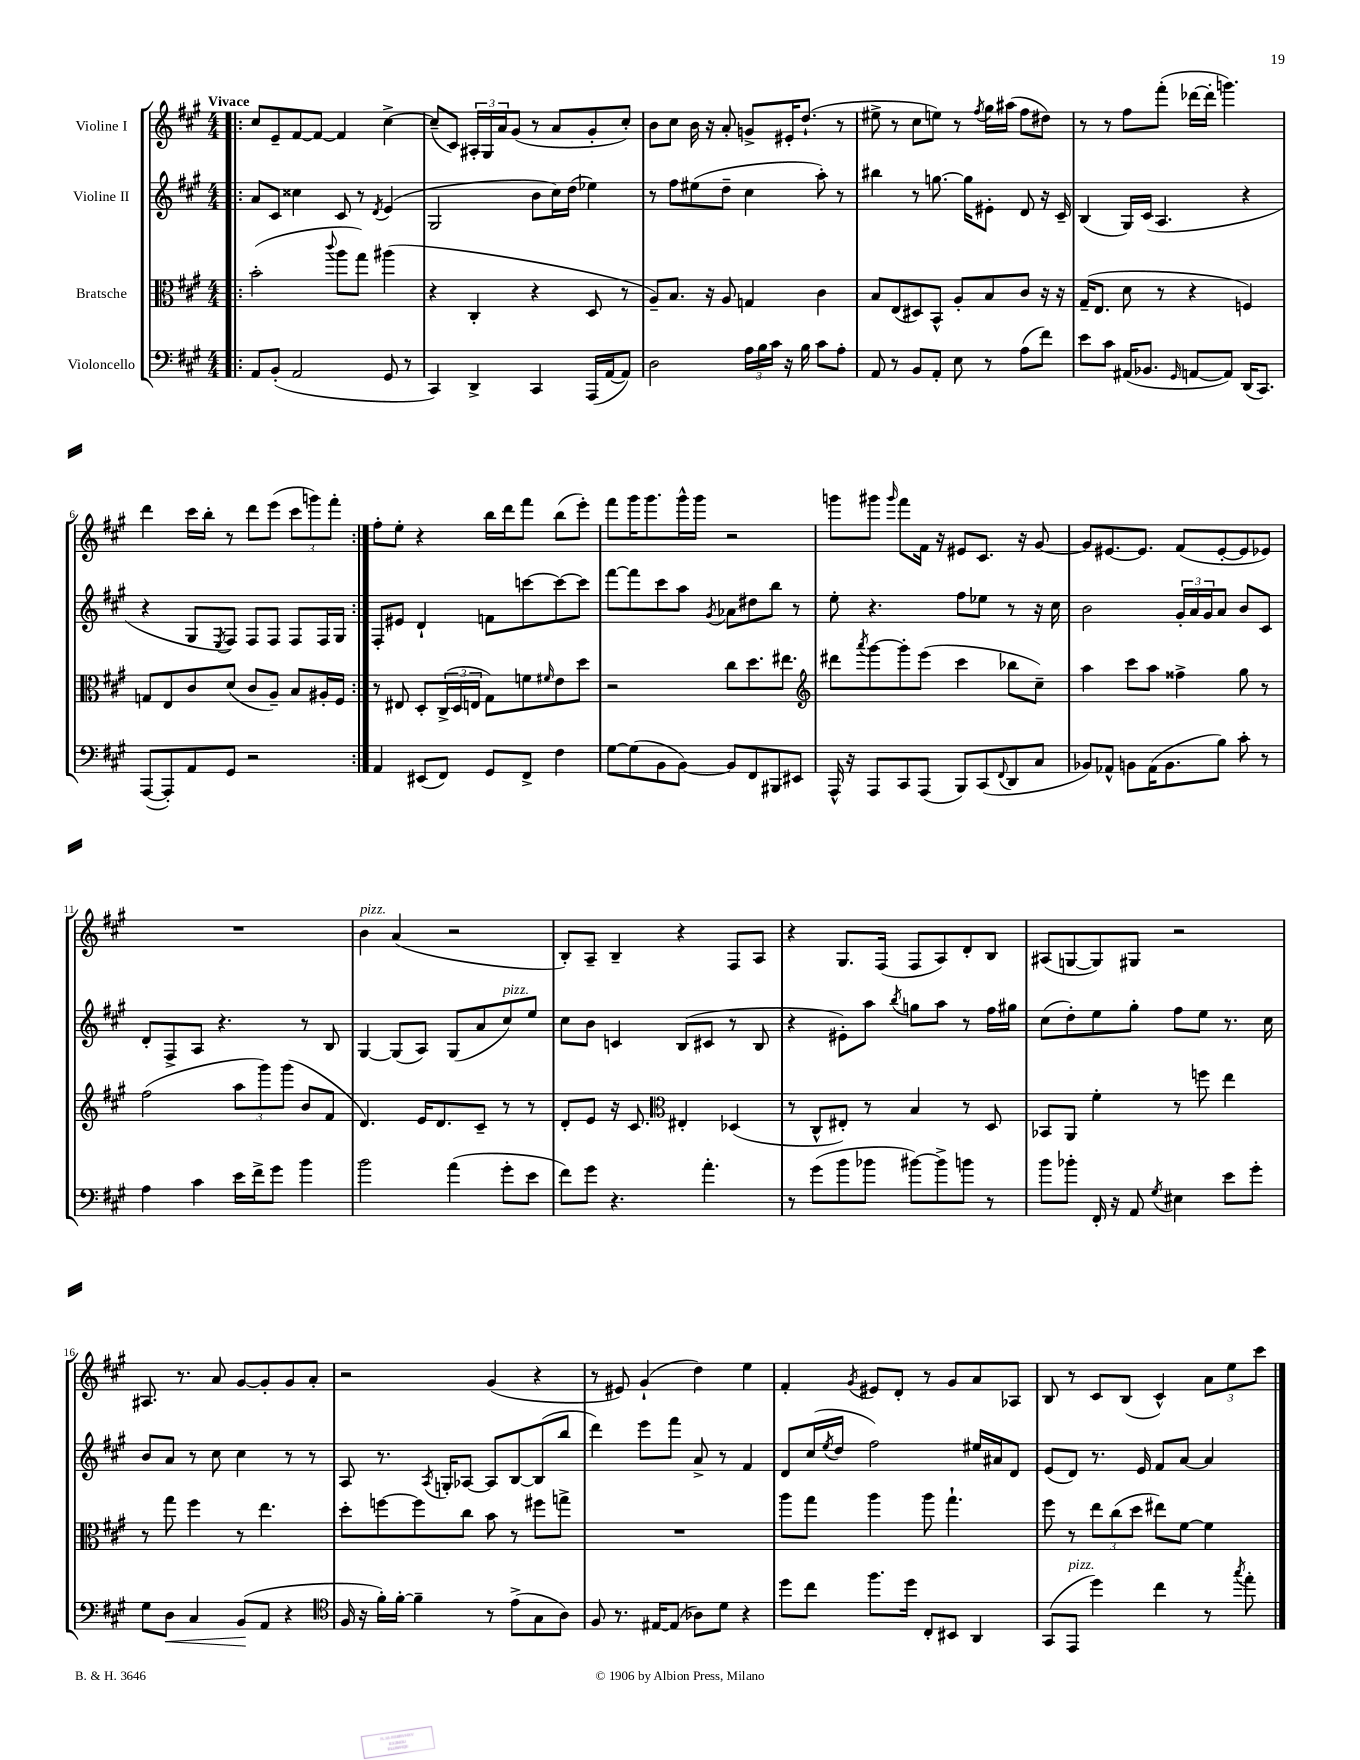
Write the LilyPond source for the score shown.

<<
\new StaffGroup <<
\new Staff = "s0" \with { instrumentName = "Violine I" } {
    \clef treble \key a \major \numericTimeSignature \time 4/4 \tempo "Vivace"
    \repeat volta 2 { \bar ".|:" cis''8 e'8-- fis'8~ fis'8~ fis'4 cis''4~-> |
    cis''8--( cis'8) \tuplet 3/2 { ais16-. gis16 a'16 } gis'8( r8 a'8 gis'8-. cis''8-.) |
    b'8 cis''8 b'16 r16 a'8-. g'8-> eis'16-. d''8.-!( r8 |
    eis''8-> r8 cis''8 e''8) r8 \acciaccatura { fis''8 } gis''16 ais''16( fis''8 dis''8) |
    r8 r8 fis''8 fis'''8-.( des'''16~ des'''16-. g'''4.) |
    d'''4 cis'''16 b''16-. r8 d'''8 e'''8( \tuplet 3/2 { cis'''8 g'''8) fis'''8-. } | }
    fis''8-. e''8-. r4 b''16 d'''16 fis'''8 b''8( e'''8-.) |
    fis'''8 gis'''16 gis'''8. gis'''16-^ gis'''16 r2 |
    g'''8 gis'''8 \grace { gis'''16 } fis'''8 fis'16 r16 eis'8 cis'8. r16 gis'8~ |
    gis'8 eis'8.~ eis'8. fis'8( eis'8~-. eis'8 ees'8) |
    R1 |
    b'4^\markup { \italic "pizz." } a'4( r2 |
    b8-.) a8-- b4-- r4 fis8 a8 |
    r4 gis8. fis16( fis8 a8) d'8-. b8 |
    ais8( g8~ g8) gis8 r2 |
    ais8. r8. a'8 gis'8~ gis'8-. gis'8 a'8-. |
    r2 gis'4( r4 |
    r8 eis'8) gis'4-!( d''4) e''4 |
    fis'4-. \acciaccatura { gis'8 } eis'8 d'8-. r8 gis'8 a'8 aes8 |
    b8 r8 cis'8 b8( cis'4-^) \tuplet 3/2 { a'8 e''8 cis'''8 } \bar "|." |
}
\new Staff = "s1" \with { instrumentName = "Violine II" } {
    \clef treble \key a \major \numericTimeSignature \time 4/4
    \repeat volta 2 { \bar ".|:" a'8 cis'8 cisis''4 cis'8 r8 \acciaccatura { d'8 } e'4( |
    gis2 b'8 cis''16) d''16( ees''4) |
    r8 fis''8 eis''8( d''8-- cis''4 a''8-.) r8 |
    bis''4 r8 g''8.~ g''16 eis'8-. d'8 r16 cis'16-- |
    b4( gis16) cis'16( a4. r4 |
    r4 gis8 \acciaccatura { e8 } fis8) fis8 fis8 fis8 fis16 gis16 | }
    fis8-. eis'8 d'4-! f'8 c'''8~ c'''8~ c'''8 |
    fis'''8~ fis'''8 cis'''8 a''8 \acciaccatura { gis'8 } aes'8 dis''8 b''8 r8 |
    e''8-. r4. fis''8 ees''8 r8 r16 cis''16 |
    b'2 \tuplet 3/2 { gis'16-. a'16 gis'16 } a'8 b'8 cis'8 |
    d'8-. fis8-> a8 r4. r8 b8 |
    gis4~ gis8( a8) gis8( a'8 cis''8^\markup { \italic "pizz." }) e''8 |
    cis''8 b'8 c'4 b8( cis'8 r8 b8 |
    r4 eis'8-.) a''8 \acciaccatura { b''8 } g''8 a''8 r8 fis''16 gis''16 |
    cis''8( d''8-.) e''8 gis''8-. fis''8 e''8 r8. cis''16 |
    b'8 a'8 r8 cis''8 cis''4 r8 r8 |
    a8 r8. \acciaccatura { a8 } g16-. aes8~ aes8 b8~ b8( b''8 |
    d'''4) e'''8 fis'''8 a'8-> r8 fis'4 |
    d'8 cis''16( \acciaccatura { e''8 } d''16 fis''2) eis''16 ais'16 d'8 |
    e'8( d'8) r8. e'16 fis'8 a'8~ a'4 \bar "|." |
}
\new Staff = "s2" \with { instrumentName = "Bratsche" } {
    \clef alto \key a \major \numericTimeSignature \time 4/4
    \repeat volta 2 { \bar ".|:" b'2-.( \appoggiatura { cis'''8 } a''8 gis''8) ais''4( |
    r4 cis4-. r4 d8 r8 |
    a8--) b8. r16 a8 g4 cis'4 |
    b8 e8( dis8) b,8-^ a8-. b8 cis'8 r16 r16 |
    gis16--( e8. d'8 r8 r4 f4) |
    g8 e8 cis'8 d'8( cis'8 a8--) b8 ais16-. fis16 | }
    r8 eis8 d8-. \tuplet 3/2 { cis16->( d16 e16 } gis8) f'8 \grace { fis'16 } e'8 d''8 |
    r2 cis''8 d''8. eis''8. |
    \clef treble dis'''8 \acciaccatura { a'''8 } gis'''8~ gis'''8-. e'''8( cis'''4 bes''8 cis''8--) |
    a''4 cis'''8 a''8 fisis''4-> gis''8 r8 |
    fis''2( \tuplet 3/2 { a''8 gis'''8) gis'''8( } b'8 fis'8 |
    d'4.) e'16 d'8. cis'8-- r8 r8 |
    d'8-. e'8 r16 cis'8. \clef alto eis4-. des4( |
    r8 cis8-^ eis8-.) r8 b4 r8 d8 |
    bes,8 a,8 fis'4-. r8 f''8 e''4 |
    r8 gis''8 fis''4 r8 e''4. |
    d''8-. f''8~ f''8 cis''8 b'8 r8 fis''8 g''8-> |
    R1 |
    a''8 gis''8 a''4 a''8 gis''4.-! |
    fis''8 r8 \tuplet 3/2 { e''8 cis''8( d''8 } eis''8) fis'8~ fis'4 \bar "|." |
}
\new Staff = "s3" \with { instrumentName = "Violoncello" } {
    \clef bass \key a \major \numericTimeSignature \time 4/4
    \repeat volta 2 { \bar ".|:" a,8 b,8-.( a,2 gis,8 r8 |
    cis,4) d,4-> cis,4 a,,16( a,16~ a,8) |
    d2 \tuplet 3/2 { a16 b16 cis'16 } r16 b16 cis'8 a8-. |
    a,8 r8 b,8 a,8-. e8 r8 a8( fis'8) |
    e'8 cis'8 ais,16( bes,8. \grace { gis,16 } a,8~ a,8) d,16( cis,8.) |
    a,,8~( a,,8-.) a,8 gis,8 r2 | }
    a,4 eis,8( fis,8) gis,8 fis,8-> fis4 |
    gis8~ gis8( b,8 b,8~) b,8 fis,8 bis,,8 eis,8 |
    a,,16-^ r16 a,,8 cis,8 a,,8( b,,8) cis,8( \appoggiatura { fis,8 } d,8 cis8 |
    bes,8) aes,8-^ b,8 aes,16( b,8. b8) cis'8-. r8 |
    a4 cis'4 e'16 fis'16-> gis'8 b'4 |
    b'2 a'4( gis'8-. e'8 |
    fis'8) gis'8 r4. a'4.-. |
    r8 gis'8( b'8 bes'8 bis'8~) bis'8-> b'8 r8 |
    b'8 bes'8-. fis,16-. r16 a,8 \acciaccatura { gis8 } eis4 e'8 gis'8-. |
    gis8 d8\< cis4 b,8\!( a,8 r4 |
    \clef tenor fis16 r16 fis'16-.) fis'16~-. fis'4-- r8 e'8->( gis8 a8) |
    fis8 r8. eis16~ eis8( aes8) d'8 r4 |
    d''8 cis''8 fis''8. d''16 cis8-. bis,8 a,4 |
    gis,8( e,8^\markup { \italic "pizz." } d''4) cis''4 r8 \acciaccatura { gis''8 } e''8-. \bar "|." |
}
>>
>>
